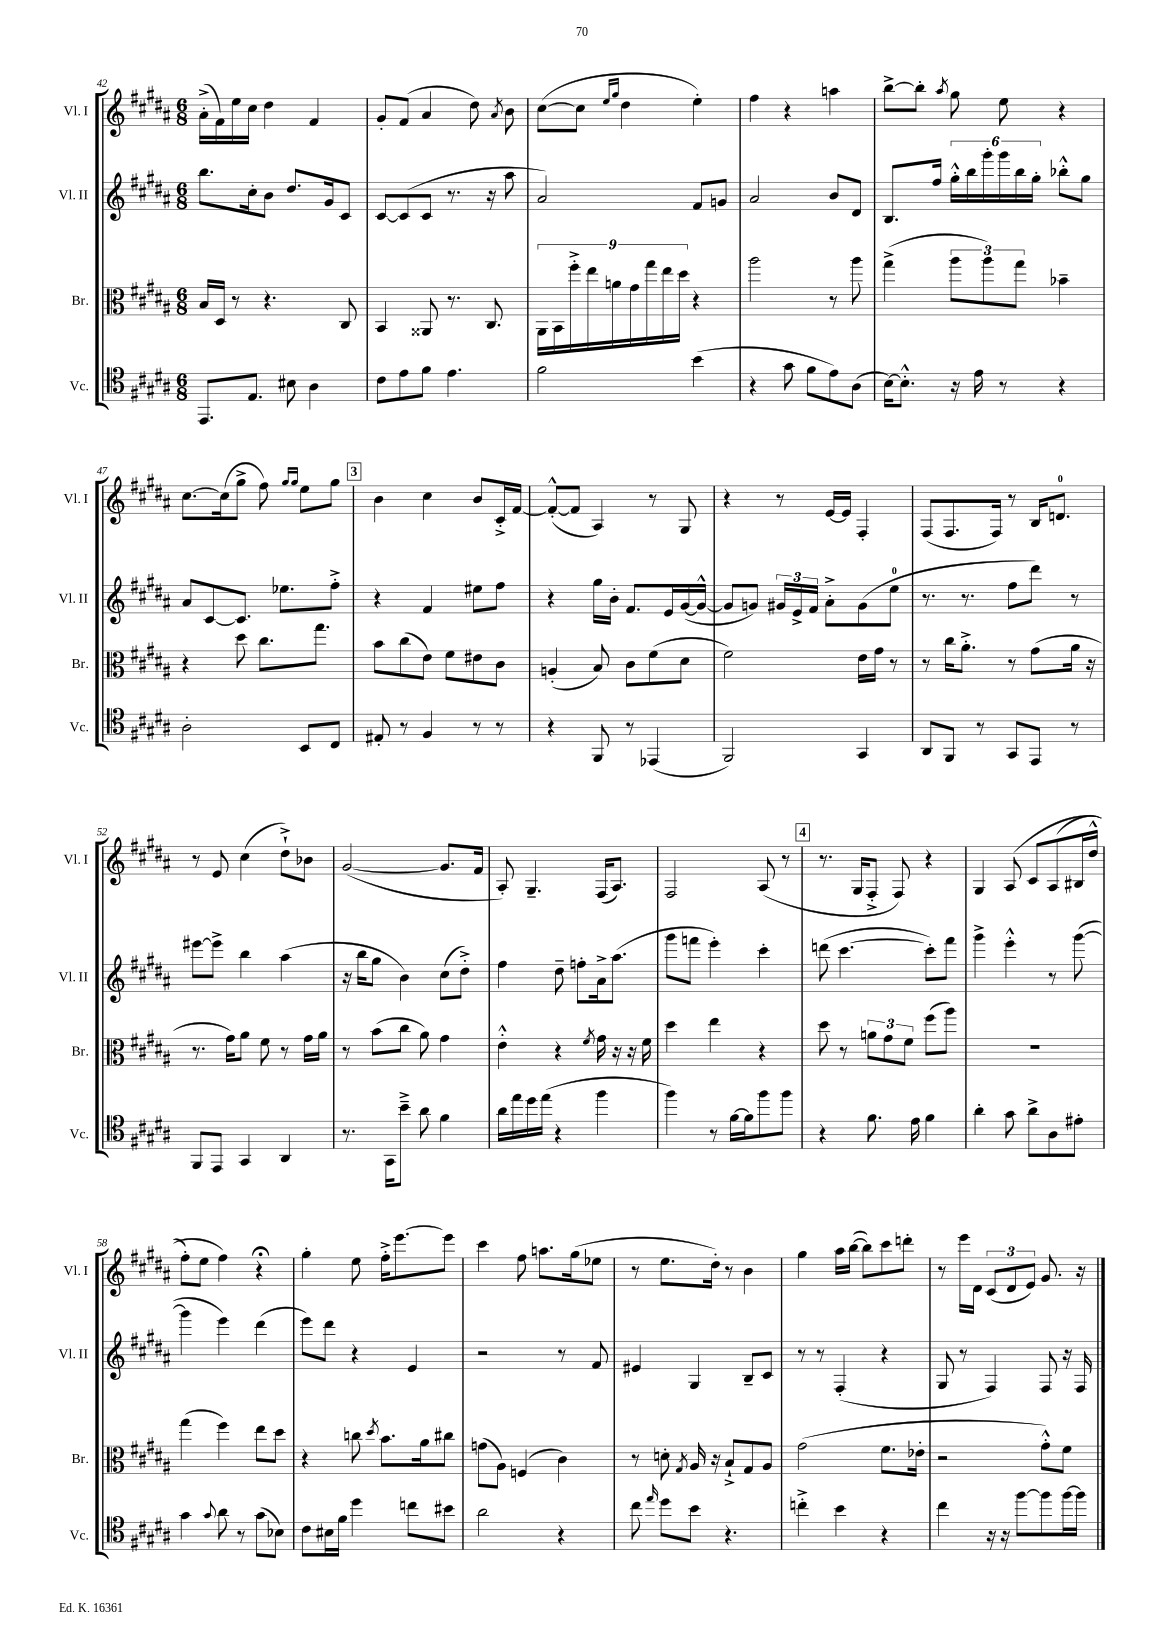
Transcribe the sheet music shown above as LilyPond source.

<<
\new StaffGroup <<
\new Staff = "s0" \with { instrumentName = "Vl. I" shortInstrumentName = "Vl. I" } {
    \clef treble \key b \major \numericTimeSignature \time 6/8
    \autoBeamOff ais'16[-.->( fis'16) e''16 cis''16] dis''4 fis'4 |
    gis'8[-. fis'8]( ais'4 dis''8) \acciaccatura { ais'8 } b'8 |
    cis''8[~( cis''8] \grace { e''16[ gis''16] } dis''4 e''4-.) |
    fis''4 r4 a''4 |
    b''8[~-> b''8]-. \acciaccatura { ais''8 } gis''8 e''8 r4 |
    cis''8.[~ cis''16( gis''8]-> fis''8) \grace { gis''16[ gis''16] } e''8[ gis''8] |
    \mark \markup { \box "3" } b'4 cis''4 b'8[ cis'16-.-> fis'16]~ |
    fis'8[~-.-^( fis'8] ais4) r8 gis8 |
    r4 r8 e'16[~ e'16] fis4-. |
    fis8[( fis8. fis16]) r8 b16[ d'8.]-0 |
    r8 e'8 cis''4( dis''8[-!->) bes'8] |
    gis'2~( gis'8.[ fis'16] |
    ais8-.) gis4.-- fis16[( ais8.]) |
    fis2 ais8( r8 |
    \mark \markup { \box "4" } r8. gis16[ fis8]-.-> fis8) r4 |
    gis4 ais8\( cis'8[ ais8( bis16 dis''16]-^ |
    fis''8[-.) e''8] fis''4\) r4\fermata |
    gis''4-. e''8 fis''16[-.-> e'''8.~ e'''8] |
    cis'''4 fis''8 a''8.[ gis''16( ees''8] |
    r8 e''8.[ dis''16]-.) r8 b'4 |
    gis''4 ais''16[ b''16]~( b''8[) cis'''8 d'''8]-. |
    r8 e'''16[ dis'16] \tuplet 3/2 { cis'8[( dis'8 e'8]) } gis'8. r16 \bar "|." |
}
\new Staff = "s1" \with { instrumentName = "Vl. II" shortInstrumentName = "Vl. II" } {
    \clef treble \key b \major \numericTimeSignature \time 6/8
    \autoBeamOff b''8.[ cis''16-. b'8] dis''8.[ gis'16 cis'8] |
    cis'8[~ cis'8( cis'8] r8. r16 ais''8 |
    ais'2) fis'8[ g'8] |
    ais'2 b'8[ dis'8] |
    b8.[ fis''16] \tuplet 6/4 { gis''16[-.-^ b''16 gis'''16-. gis'''16 b''16 gis''16]-. } bes''8[-.-^ gis''8] |
    ais'8[ cis'8~ cis'8.] ees''8.[ fis''8]-.-> |
    \mark \markup { \box "3" } r4 fis'4 eis''8[ fis''8] |
    r4 gis''16[ b'16]-. fis'8.[ e'16 gis'16~( gis'16]~-^ |
    gis'8[ g'8]) \tuplet 3/2 { gis'16[ e'16-> fis'16] } ais'8[-.-> gis'8( e''8]-0 |
    r8. r8. fis''8[ dis'''8]) r8 |
    eis'''8[~ eis'''8]-> b''4 ais''4( |
    r16 b''16[ gis''8] b'4) cis''8[( dis''8]-.->) |
    fis''4 dis''8-- f''8[-. ais'16-> ais''8.]( |
    gis'''8[ f'''8] e'''4-.) cis'''4-. |
    \mark \markup { \box "4" } d'''8( cis'''4.~ cis'''8[-.) fis'''8] |
    gis'''4-> e'''4-.-^ r8 gis'''8~( |
    gis'''4 e'''4) dis'''4( |
    e'''8[) dis'''8] r4 e'4 |
    r2 r8 fis'8 |
    eis'4 gis4 b8[-- cis'8] |
    r8 r8 fis4-.( r4 |
    gis8 r8 fis4) fis8 r16 fis16 \bar "|." |
}
\new Staff = "s2" \with { instrumentName = "Br." shortInstrumentName = "Br." } {
    \clef alto \key b \major \numericTimeSignature \time 6/8
    \autoBeamOff b16[ dis16] r8 r4. cis8 |
    b,4 aisis,8 r8. cis8. |
    \tuplet 9/8 { ais,16[ b,16 fis''16-.-> e''16 a'16 gis'16 gis''16 e''16 dis''16] } r4 |
    ais''2 r8 ais''8 |
    gis''4->( \tuplet 3/2 { ais''8[ ais''8) gis''8] } bes'4-- |
    r4 dis''8 cis''8.[ gis''8.] |
    \mark \markup { \box "3" } b'8[ cis''8( e'8]) fis'8[ eis'8 cis'8] |
    a4-.( b8) cis'8[ fis'8( dis'8] |
    fis'2) e'16[ gis'16] r8 |
    r8 cis''16[ ais'8.]-.-> r8 gis'8[( ais'16] r16 |
    r8. gis'16[) ais'8] fis'8 r8 gis'16[ ais'16] |
    r8 b'8[( cis''8] ais'8) gis'4 |
    e'4-.-^ r4 \acciaccatura { fis'8 } gis'16 r16 r16 fis'16 |
    dis''4 e''4 r4 |
    \mark \markup { \box "4" } dis''8 r8 \tuplet 3/2 { a'8[ gis'8 fis'8] } fis''8[( ais''8]) |
    R2. |
    gis''4( fis''4) e''8[ dis''8] |
    r4 c''8 \acciaccatura { dis''8 } b'8.[ ais'16 cis''8] |
    g'8[( ais8]) f4( cis'4) |
    r8 d'8-. \acciaccatura { gis8 } ais16 r16 b8[-!-> gis8 ais8] |
    gis'2( fis'8.[ ees'16]-. |
    r2 gis'8[-.-^) fis'8] \bar "|." |
}
\new Staff = "s3" \with { instrumentName = "Vc." shortInstrumentName = "Vc." } {
    \clef tenor \key b \major \numericTimeSignature \time 6/8
    \autoBeamOff e,8.[ e8.] bis8 ais4 |
    cis'8[ e'8 fis'8] e'4. |
    fis'2 b'4( |
    r4 gis'8 fis'8[ e'8) ais8]( |
    b16[~) b8.]-.-^ r16 e'16 r8 r4 |
    ais2-. b,8[ cis8] |
    \mark \markup { \box "3" } eis8-. r8 fis4 r8 r8 |
    r4 fis,8 r8 ees,4( |
    fis,2) gis,4 |
    ais,8[ fis,8] r8 gis,8[ e,8] r8 |
    fis,8[ e,8] gis,4 ais,4 |
    r8. gis,16[ b'8]---> ais'8 fis'4 |
    ais'16[ e''16 dis''16 e''16]( r4 fis''4 |
    fis''4) r8 fis'16[~ fis'16 fis''8 fis''8] |
    \mark \markup { \box "4" } r4 fis'8. e'16 fis'4 |
    ais'4-. gis'8 ais'8[-> ais8 eis'8]-. |
    gis'4 \appoggiatura { gis'8 } ais'8 r8 gis'8[( bes8]) |
    cis'8[ bis16 fis'16] dis''4 c''8[ bis'8] |
    ais'2 r4 |
    cis''8 \grace { e''16 } dis''8[ b'8] r4. |
    c''4-.-> b'4 r4 |
    cis''4 r16 r16 fis''8[~ fis''8 fis''16~ fis''16] \bar "|." |
}
>>
>>
\layout { \context { \Score currentBarNumber = #42 } }
